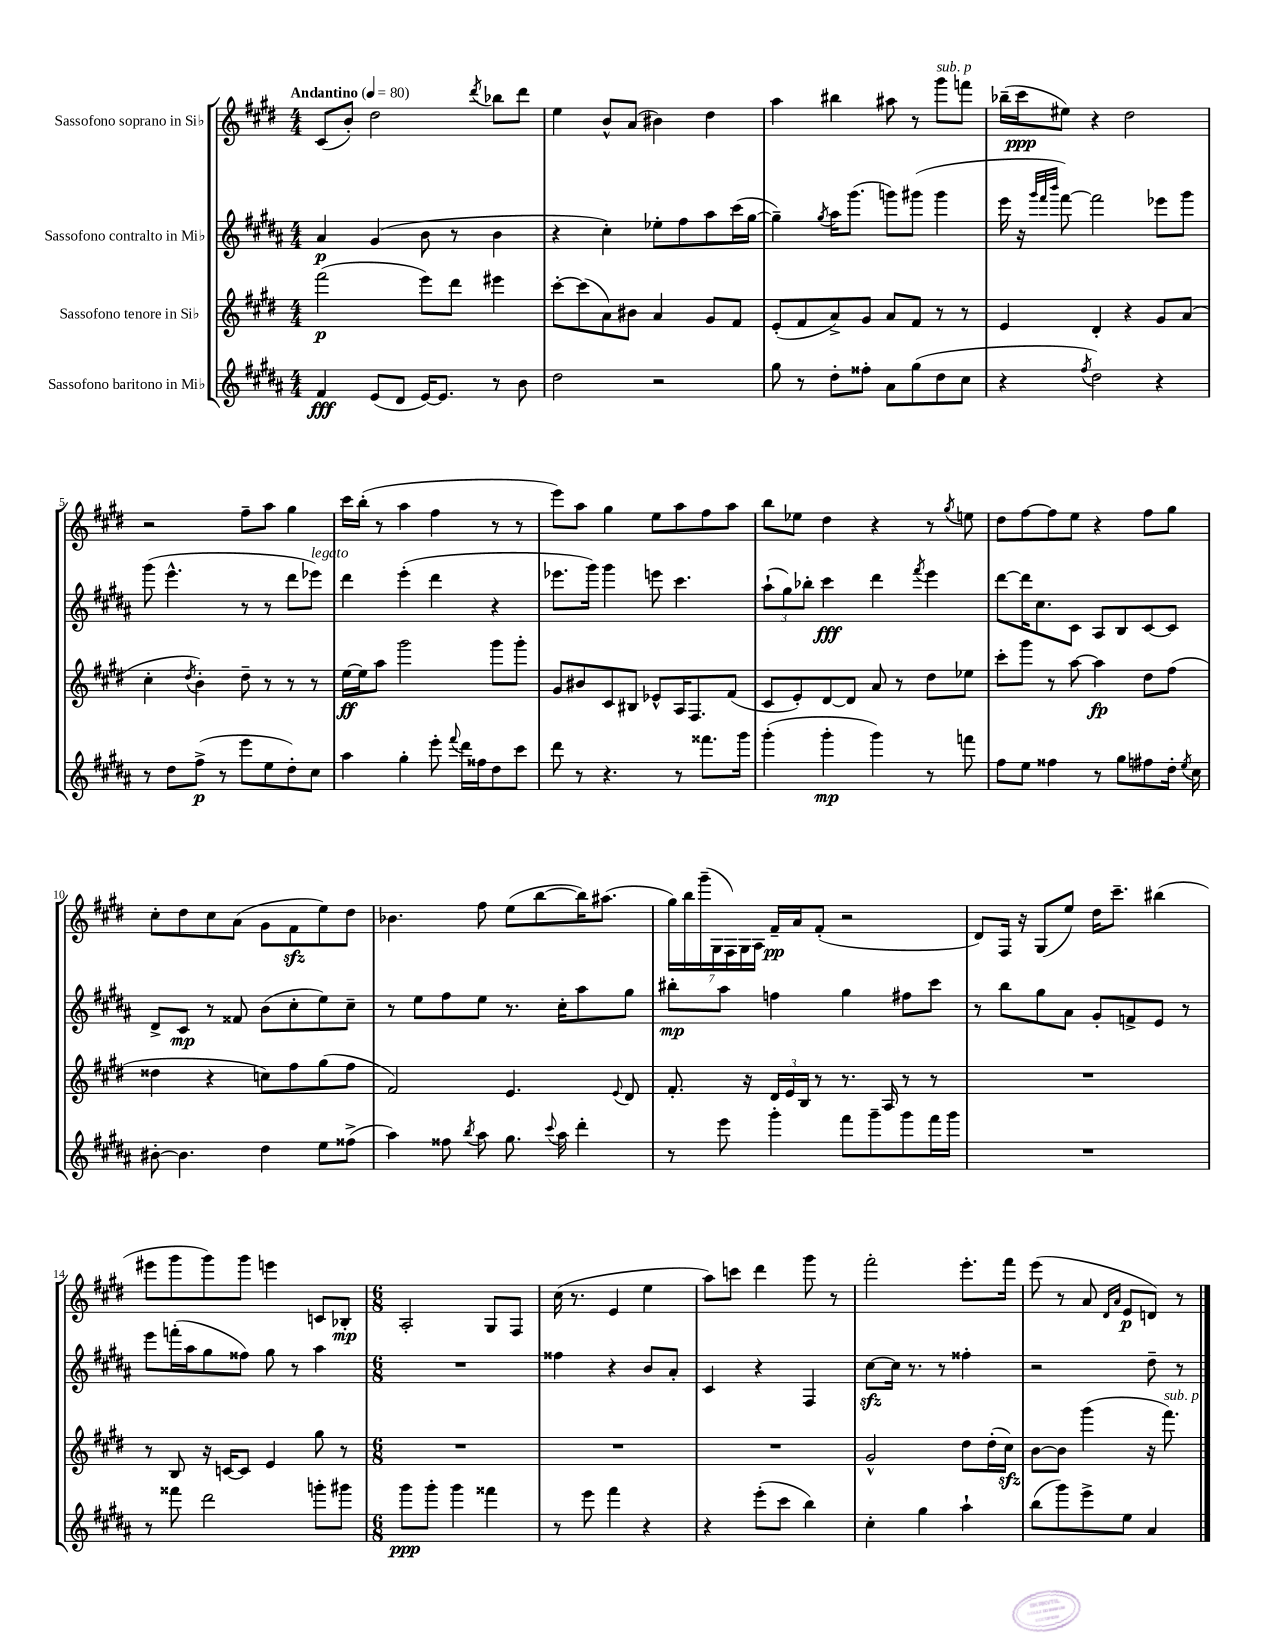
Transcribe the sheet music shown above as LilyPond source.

<<
\new StaffGroup <<
\new Staff = "s0" \with { instrumentName = "Sassofono soprano in Sib" } {
    \clef treble \key e \major \numericTimeSignature \time 4/4 \tempo "Andantino" 4 = 80
    \autoBeamOff cis'8[( b'8]-.) dis''2 \acciaccatura { dis'''8 } bes''8[ dis'''8] |
    e''4 b'8[-^ a'8]( bis'4) dis''4 |
    a''4 bis''4 ais''8 r8 gis'''8[^\markup { \italic "sub. p" } f'''8] |
    bes''16[--( cis'''16\ppp eis''8]) r4 dis''2 |
    r2 fis''8[-- a''8] gis''4 |
    cis'''16[ b''16]-.( r8 a''4 fis''4 r8 r8 |
    e'''8[) a''8] gis''4 e''8[ a''8 fis''8 a''8] |
    b''8[ ees''8] dis''4 r4 r8 \acciaccatura { gis''8 } e''8 |
    dis''8[ fis''8~ fis''8 e''8] r4 fis''8[ gis''8] |
    cis''8[-. dis''8 cis''8 a'8]( gis'8[ fis'8\sfz e''8) dis''8] |
    bes'4. fis''8 e''8[( b''8~ b''16) ais''8.]( |
    \tuplet 7/4 { gis''16[) b''16 gis'''16--( gis16 fis16) gis16 a16] } fis'16[--\pp a'16 fis'8]-.( r2 |
    dis'8[) fis16] r16 gis8[( e''8]) dis''16[ cis'''8.]-- bis''4( |
    eis'''8[ gis'''8 gis'''8) gis'''8] e'''4 c'8[ bes8]-.\mp |
    \numericTimeSignature \time 6/8 a2-. gis8[ fis8] |
    cis''16( r8. e'4 e''4 |
    a''8[) c'''8] dis'''4 gis'''8 r8 |
    fis'''2-. e'''8.[-. fis'''16] |
    e'''8( r8 a'8 \grace { dis'16[ a'16] } e'8[\p d'8]) r8 \bar "|." |
}
\new Staff = "s1" \with { instrumentName = "Sassofono contralto in Mib" } {
    \clef treble \key b \major \numericTimeSignature \time 4/4
    \autoBeamOff ais'4\p gis'4( b'8 r8 b'4 |
    r4 cis''4-.) ees''8[-. fis''8 ais''8 cis'''16( gis''16]~ |
    gis''4--) \acciaccatura { gis''8 } ais''16[ gis'''8.]( g'''8[) gis'''8]( gis'''4 |
    e'''16 r16 \grace { gis'''32[ fis'''32 b'''32] } fis'''8~) fis'''2 ees'''8[ gis'''8] |
    gis'''8( e'''4.-^ r8 r8 dis'''8[ ees'''8]^\markup { \italic "legato" }) |
    dis'''4 e'''4-.( dis'''4 r4 |
    ees'''8.[ gis'''16]) gis'''4 e'''8 cis'''4. |
    \tuplet 3/2 { ais''8[-!( gis''8) bes''8]-. } cis'''4\fff dis'''4 \acciaccatura { fis'''8 } e'''4 |
    dis'''8[~ dis'''16 cis''8. cis'8] ais8[ b8 cis'8~ cis'8] |
    dis'8[-> cis'8]\mp r8 fisis'8 b'8[( cis''8-. e''8) cis''8]-- |
    r8 e''8[ fis''8 e''8] r8. cis''16[-. ais''8 gis''8] |
    bis''8[-.\mp ais''8] f''4 gis''4 fis''8[ cis'''8] |
    r8 b''8[ gis''8 ais'8] gis'8[-. f'8-> e'8] r8 |
    e'''8[ f'''16-.( ais''16 gis''8 fisis''8]) gis''8 r8 ais''4 |
    \numericTimeSignature \time 6/8 R2. |
    fisis''4 r4 b'8[ ais'8]-. |
    cis'4 r4 fis4 |
    cis''8[~\sfz cis''16] r8. r8 fisis''4-. |
    r2 dis''8-- r8 \bar "|." |
}
\new Staff = "s2" \with { instrumentName = "Sassofono tenore in Sib" } {
    \clef treble \key e \major \numericTimeSignature \time 4/4
    \autoBeamOff fis'''2\p( e'''8[) dis'''8] eis'''4 |
    cis'''8[~-. cis'''8( a'8) bis'8] a'4 gis'8[ fis'8] |
    e'8[-.( fis'8 a'8->) gis'8] a'8[ fis'8] r8 r8 |
    e'4 dis'4-. r4 gis'8[ a'8]( |
    cis''4-. \acciaccatura { dis''8 } b'4-.) dis''8-- r8 r8 r8 |
    e''16[~\ff e''16 a''8] gis'''2 gis'''8[ gis'''8]-. |
    gis'8[ bis'8 cis'8 bis8] ees'8[-^ a16 fis8. fis'8]( |
    cis'8[ e'8-.) dis'8~ dis'8] a'8 r8 dis''8[ ees''8] |
    cis'''8[-. gis'''8] r8 a''8~ a''4\fp dis''8[ fis''8]( |
    disis''4 r4 c''8[) fis''8 gis''8( fis''8] |
    fis'2) e'4. \appoggiatura { e'8 } dis'8 |
    fis'8.-. r16 \tuplet 3/2 { dis'16[ e'16 b16] } r8 r8. a16 r8 r8 |
    R1 |
    r8 b8 r16 c'16[~ c'8] e'4 gis''8 r8 |
    \numericTimeSignature \time 6/8 R2. |
    R2. |
    R2. |
    gis'2-^ dis''8[ dis''16-.( cis''16]\sfz) |
    b'8[~ b'8] gis'''4( r16 fis'''8.^\markup { \italic "sub. p" }) \bar "|." |
}
\new Staff = "s3" \with { instrumentName = "Sassofono baritono in Mib" } {
    \clef treble \key b \major \numericTimeSignature \time 4/4
    \autoBeamOff fis'4\fff e'8[( dis'8] e'16[~) e'8.] r8 b'8 |
    dis''2 r2 |
    gis''8 r8 dis''8[-. fisis''8]-. ais'8[ gis''8( dis''8 cis''8] |
    r4 \acciaccatura { fis''8 } dis''2) r4 |
    r8 dis''8[ fis''8]->\p( r8 e'''8[ e''8 dis''8-.) cis''8] |
    ais''4 gis''4-. e'''8-. \appoggiatura { fis'''8 } dis'''16[ fisis''16 dis''8 cis'''8] |
    dis'''8 r8 r4. r8 fisis'''8.[ gis'''16] |
    gis'''4-.( gis'''4-.\mp gis'''4) r8 f'''8 |
    fis''8[ e''8] fisis''4 r8 gis''8[ fis''8 dis''16]-. \acciaccatura { e''8 } cis''16 |
    bis'8~-. bis'4. dis''4 e''8[ fisis''8]->( |
    ais''4) fisis''8 \acciaccatura { b''8 } ais''8 gis''8. \appoggiatura { cis'''8 } ais''16 dis'''4-. |
    r8 e'''8 gis'''4-. fis'''8[ gis'''8-- gis'''8 fis'''16 gis'''16] |
    R1 |
    r8 fisis'''8 dis'''2 g'''8[-. gis'''8] |
    \numericTimeSignature \time 6/8 gis'''8[\ppp gis'''8]-. gis'''4 fisis'''4 |
    r8 e'''8 fis'''4 r4 |
    r4 e'''8[-.( cis'''8] b''4) |
    cis''4-. gis''4 ais''4-! |
    b''8[( gis'''8) e'''8-> e''8] ais'4 \bar "|." |
}
>>
>>
